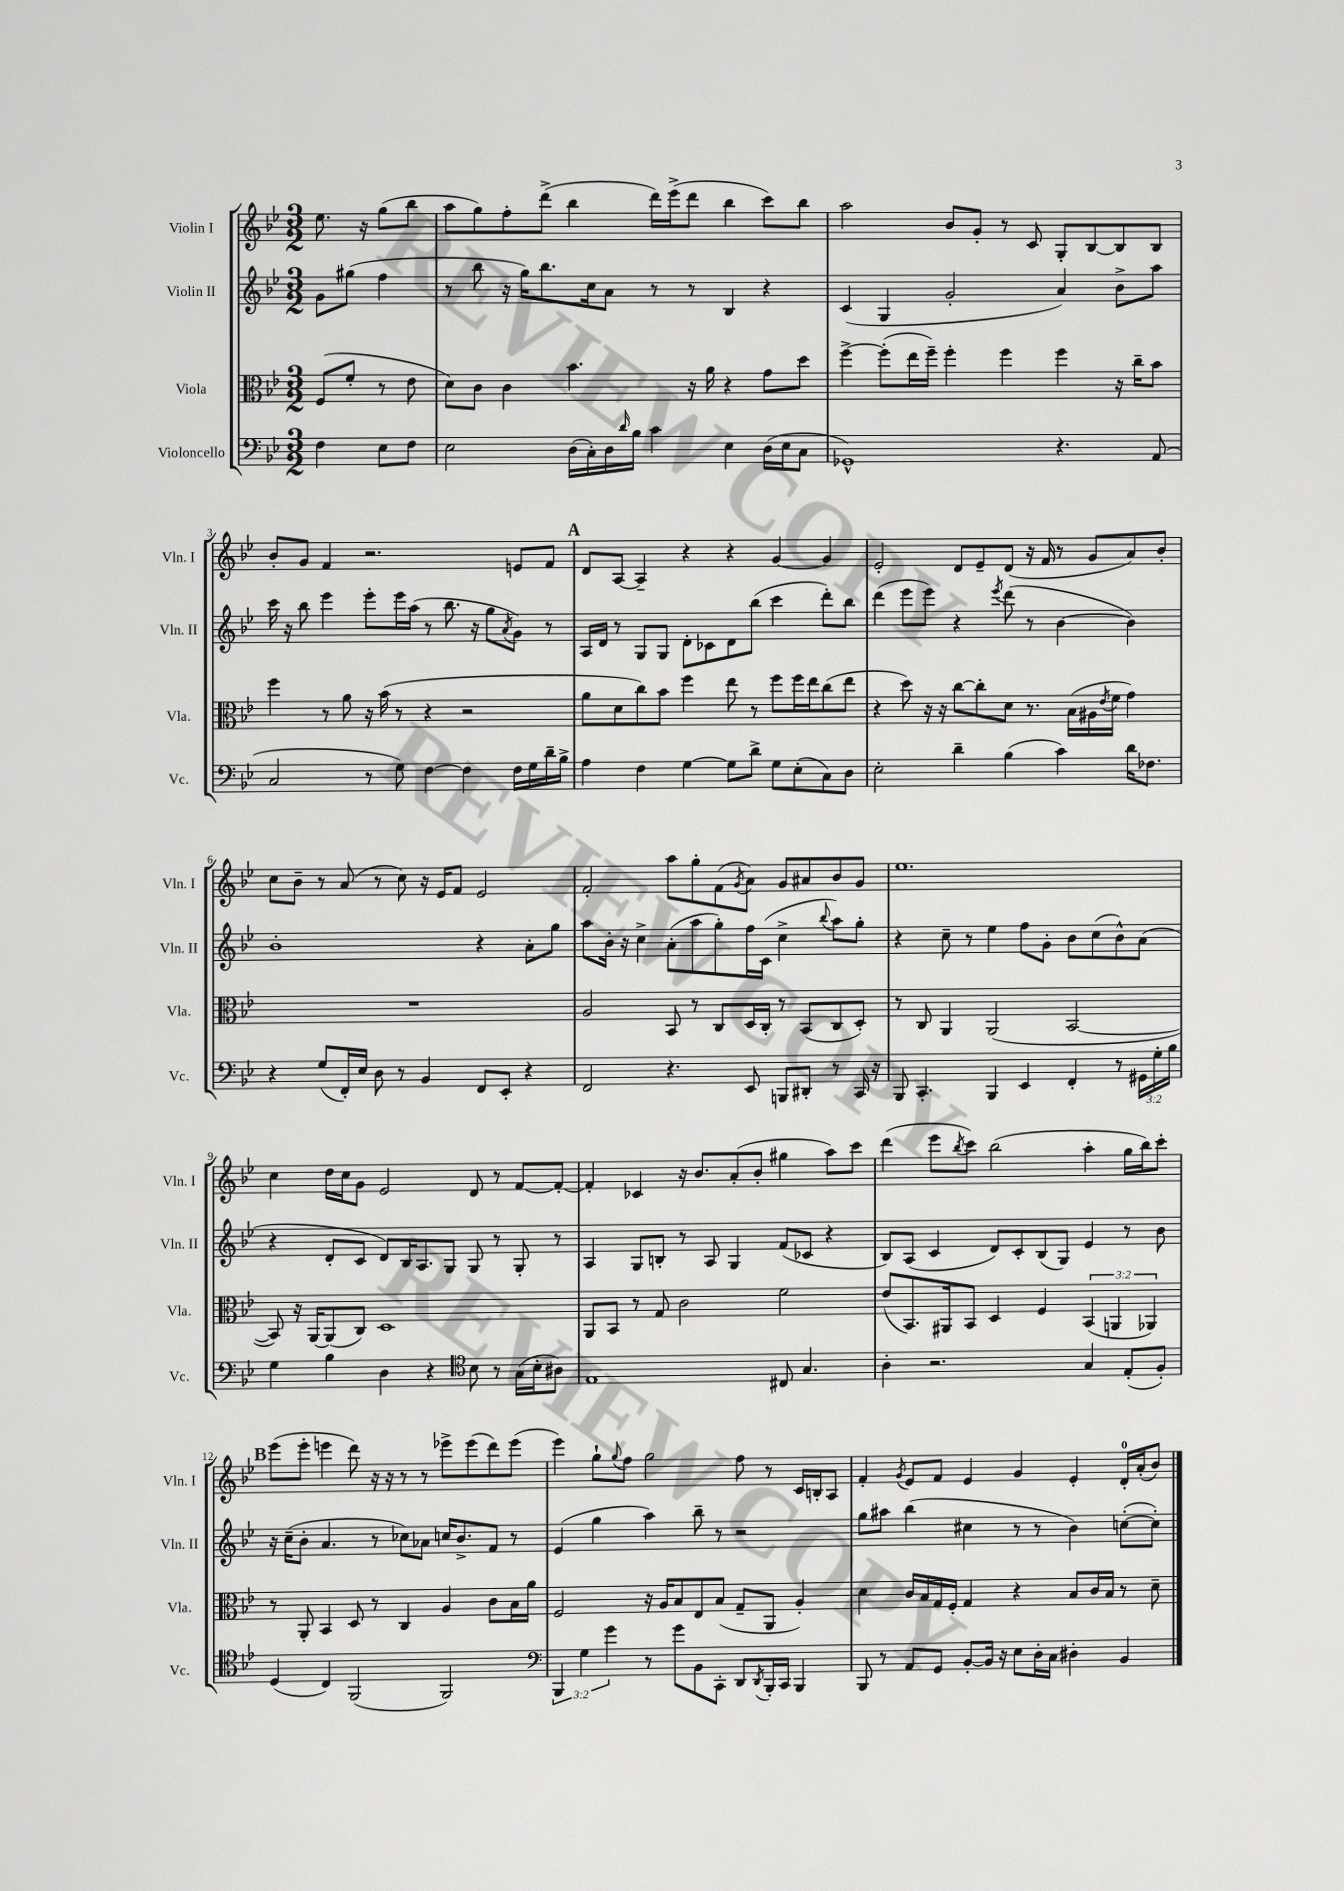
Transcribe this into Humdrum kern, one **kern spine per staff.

**kern	**kern	**kern	**kern
*staff4	*staff3	*staff2	*staff1
*clefF4	*clefC3	*clefG2	*clefG2
*k[b-e-]	*k[b-e-]	*k[b-e-]	*k[b-e-]
*M3/2	*M3/2	*M3/2	*M3/2
4F\	(8F/L	8g\L	8.ee-\
.	8f'/J	(8gg#\J	.
.	.	.	16r
8E-\L	8r	4ff\	(8gg\L
8F\J	8e-\	.	8bb-\J
=	=	=	=
2E-\	8d\L)	8r	8aa\L
.	8c\J	8bb-\	8gg\)
.	4c\	16r	8ff'\
.	.	16gg\LK)	.
.	.	8.bb-\	(8ddd^\J
(16D\LL	4.b-\	.	4bb-\
16C'\)	.	16cc\k	.
16D\	.	8a\J	.
16qqd/	.	.	.
16B-\JJ	.	.	.
4c\	.	8r	16ddd\LL)
.	.	.	(16eee-^\J
.	16r	8r	8ddd\J
.	16a\	.	.
4E-\	4r	4B-/	4bb-\
(16D\LL	8g\L	4r	8ccc\L)
16E-\J	.	.	.
8C\J	8dd\J	.	8bb-\J
=	=	=	=
1GG-^^)	[4ff^\	(4c/	2aa\
.	(8ff'\]L	4G/	.
.	16ee-\L	.	.
.	16ff~\JJ)	.	.
.	4ff'\	2g'/	8b-/L
.	.	.	8g'/J
.	4ff\	.	8r
.	.	.	8c/
4.r	4ff\	4a/)	8G'/L
.	.	.	[8B-/
.	16r	8b-^\L	8B-/]
.	16cc~\LK	.	.
(8AA/	8b-\J	8aa\J	8B-/J
=	=	=	=
2C/	4ff\	16ccc\	8b-'/L
.	.	16r	.
.	.	8bb-\	8g/J
.	8r	4eee-\	4f/
.	8a\	.	.
8r	16r	8eee-'\L	2.r
.	(16b-\	.	.
8G\)	8r	16eee-\L	.
.	.	(16aa\JJ	.
[4F\	4r	8r	.
.	.	8.bb-\	.
4F\]	2r	.	.
.	.	16r	.
.	.	8gg\L	.
.	.	8qa/	.
16F\LL	.	8g\J)	8e/L
16G\	.	.	.
16d~\	.	8r	8f/J
16B-^\JJ	.	.	.
=	=	=	=
4A\	8a\L	16A/LL	8d/L
.	.	16d/JJ	.
.	8d\	8r	[8A/J
4F\	8cc\)	8G/L	4A~/]
.	8b-\J	8G/J	.
[4G\	4ff\	8d'\L	4r
.	.	8c-\	.
8G\]L	8ee-\	8d\	4r
8d^\J	8r	(8bb-\J	.
8G\L	8ff\L	4ccc\	[4g/
(8E-'\	16ff\L	.	.
.	16ee-\J	.	.
8C\)	(8cc\	8ddd'\L)	4g/]
8D\J	8ee-\J	8bb-\J	.
=	=	=	=
2E-'\	4r	(4ddd\	2e-'/
.	8dd\)	8eee-\L	.
.	16r	8eee-\J)	.
.	16r	.	.
4d~\	[8cc\L	4r	8d/L
.	8cc'\]	.	8e-~/
.	.	8qeee-/	.
(4B-\	8d\J	(8ddd\	(8d/J
.	8.r	8r	16r
.	.	.	16f/
4c\)	.	[4b-\	8r
.	(16B-\LL	.	.
.	16A#\	.	8g/L
.	8qe-/	.	.
.	16f\JJ	.	.
16d\LK	4g\)	4b-\])	8a/)
8.F-\J	.	.	.
.	.	.	8b-'/J
=	=	=	=
4r	1.r	1b-'	8cc\L
.	.	.	8b-~\J
(8G/L	.	.	8r
16FF'/L)	.	.	(8a/
16E-/JJ	.	.	.
8D\	.	.	8r
8r	.	.	8cc\)
4BB-/	.	.	16r
.	.	.	16e-/LK
.	.	.	8f/J
8FF/L	.	4r	2e-/
8EE-'/J	.	.	.
4r	.	8a'\L	.
.	.	8gg\J	.
=	=	=	=
2FF/	2A/	8aa\L	2f'/
.	.	16b-'\Jk	.
.	.	16r	.
.	.	4cc^\	.
4.r	8BB-/	(8a'\L	8aa\L
.	8r	8aa\	8gg'\
.	8C/L	8gg'\)	(8f\
.	.	.	8qg/
8EE-/	16D/L	16ff\L	8a\J)
.	16C'/JJ	(16c\JJ	.
8BBB/L	8r	4cc^\	8g/L
8DD#'/J	(8BB-/L	.	8a#/
.	.	8qqbb-/	.
8r	8C/	8aa\L)	8b-/
16CC/	8D'/J)	8gg'\J	8g/J
16r	.	.	.
=	=	=	=
8BBB-/	8r	4r	1.ee-
4.CC'/	8C/	.	.
.	4AA/	8cc~\	.
.	.	8r	.
4BBB-/	(2AA/	4ee-\	.
4EE-/	.	8ff\L	.
.	.	8g'\J	.
4FF'/	[2BB-/	8b-\L	.
.	.	(8cc\	.
8r	.	8b-^^\)	.
24GG#\LL	.	(8a\J	.
24G'\	.	.	.
24B-\JJ	.	.	.
=	=	=	=
4G\	8BB-/])	4r	4cc\
.	16r	.	.
.	[16AA/LK	.	.
4B-\	(8AA/]	8d'/L	16dd\LL
.	.	.	16cc\J
.	8C/J)	8c/J	8g\J
4D\	1D	8d/L)	2e-/
.	.	16B-/K	.
.	.	8.A/	.
4r	.	.	.
.	.	8G/J	.
*clefC4	*	*	*
8B-\	.	8G/	8d/
8r	.	8r	8r
(16G\LL	.	8G'/	[8f/L
16B-'\J	.	.	.
8A#\J)	.	8r	8f'/_J
=	=	=	=
1E-	8AA/L	4A/	4f'/]
.	8BB-/J	.	.
.	8r	8G/L	4c-/
.	8G/	8B'/J	.
.	2c\	8r	16r
.	.	.	8.b-/L
.	.	8A/	.
.	.	4G/	(8a'/
.	.	.	8b-'/J
8C#/	2f\	(8f/L	4gg#\
4.G/	.	8c-/J	.
.	.	4r	8aa\L)
.	.	.	8ccc\J
=	=	=	=
4A'\	(8e-/L	8B-/L)	(4ddd\
.	8.BB-/)	(8A/J	.
2.r	.	4c/	8eee-\L
.	16AA#/k	.	.
.	.	.	8qbb-/
.	8BB-/J	.	8ccc\J)
.	4D/	8d/L)	(2bb-\
.	.	8c'/	.
.	4F/	(8B-/	.
.	.	8G/J)	.
4G/	(6BB-/	4e-/	4aa'\
.	6AA/	.	.
(8E-'/L	.	8r	16gg\LL
.	.	.	16bb-\J)
.	6AA-/)	.	.
8F'/J)	.	8b-\	8ccc'\J
=	=	=	=
(4D/	8r	16r	(8eee-\L
.	.	(16cc~\LK	.
.	8AA'/	8b-'\J	8eee-'\J
4C/)	4BB-/	4.a/	4eee\
(2FF/	8D/	.	8ddd\)
.	8r	8r	16r
.	.	.	16r
.	4C/	8cc-\L)	8r
.	.	8a-\J	8r
2FF/)	4A/	16cc/LK	8eee-^\L
.	.	8.b-^/	.
.	.	.	(8eee-\
.	8c\L	8f/J	8ddd\)
.	16B-\L	8r	(8eee-\J
.	16a\JJ	.	.
=	=	=	=
*clefF4	*	*	*
6BBB-/	2F/	(4e-/	4eee-\)
6G\	.	.	.
.	.	4gg\	8gg`\L
6g\	.	.	.
.	.	.	8qqgg/
.	.	.	8ff\J
8r	16r	4aa\)	2gg\
.	16A/LK	.	.
8g\L	8B-/	.	.
8BB-\	8E-/	8bb-~\	.
8CC'\J	(8B-/J	8r	.
8DD/L	8G~/L	2r	8ff\
8qDD/	.	.	.
16BBB-'/L	8AA/J	.	8r
16CC/JJ	.	.	.
4BBB-/	4A'/)	.	16c/LL
.	.	.	16B'/J
.	.	.	8A/J
=	=	=	=
8BBB-/	4d\	8gg\L	4f'/
8r	.	8aa#\J	.
.	.	.	8qg/
8AA/L	16c/LL	(4bb-\	8e-/L
.	16B-/	.	.
8GG/J	16G/	.	8f/J
.	16F'/JJ	.	.
[8BB-'/L	4G/	4cc#\	4e-/
16BB-/]Jk	.	.	.
16r	.	.	.
8E-\L	4r	8r	4g/
16D'\L	.	8r	.
16C\JJ	.	.	.
4D#'\	8B-/L	4b-\)	4e-'/
.	16c/L	.	.
.	16B-/JJ	.	.
4BB-/	8r	([8cc'\L	16d'/LL
.	.	.	(16a'/J
.	8d~\	8cc'\]J)	8b-/J)
==	==	==	==
*-	*-	*-	*-
